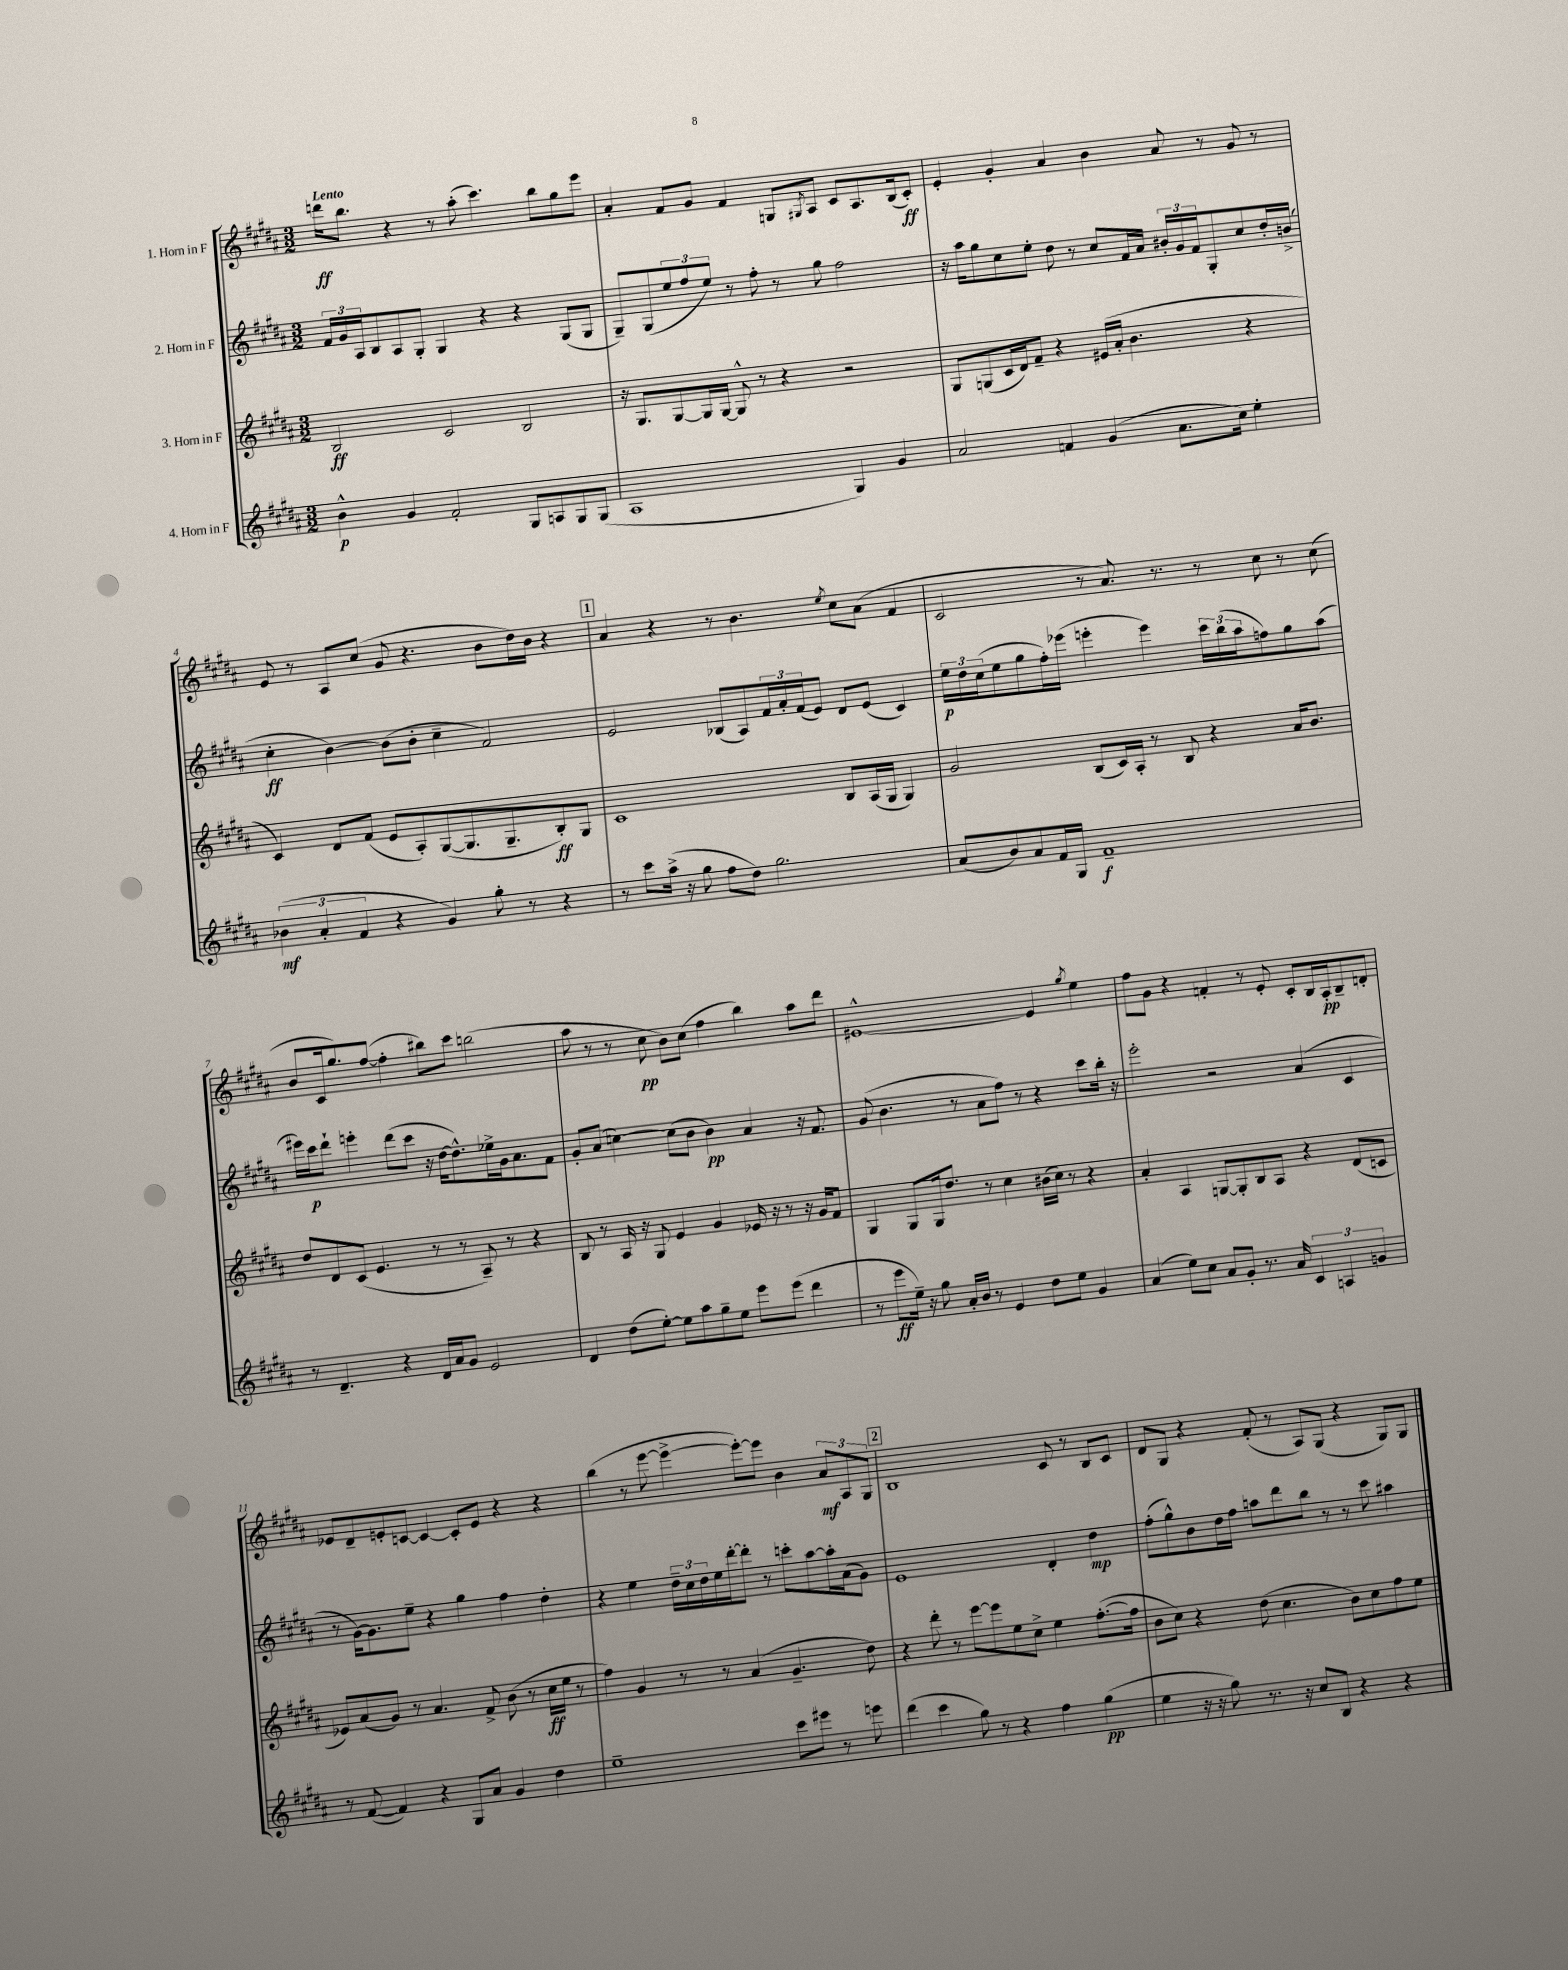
<<
\new StaffGroup <<
\new Staff = "s0" \with { instrumentName = "1. Horn in F" } {
    \clef treble \key b \major \numericTimeSignature \time 3/2 \tempo "Lento"
    d'''16\ff b''8. r4 r8 ais''8-.( cis'''4.) b''8 gis''8 e'''8 |
    ais'4-. fis'8 gis'8 fis'4 g8 \acciaccatura { gis8 } ais8 cis'8 ais8. b16( cis'8-.\ff) |
    e'4-. gis'4-. ais'4 b'4 ais'8 r8 gis'8 r8 |
    e'8 r8 ais8 cis''8( gis'8 r4. b'8 dis''16) b'16 r4 |
    \mark \markup { \box "1" } ais'4 r4 r8 b'4. \acciaccatura { e''8 } cis''8 ais'8( fis'4 |
    cis'2 r8 ais'8.) r8. r8 cis''8 r8 cis''8( |
    b'8 cis'16 gis''8.) fis''8~( fis''4-. bis''8) cis'''8 b''2( |
    ais''8 r8 r8 cis''8\pp b'8) cis''8( fis''4 b''4) ais''8 dis'''8 |
    eis'1~-^ eis'4 \acciaccatura { gis''8 } e''4 |
    fis''8 gis'8 r4 f'4-. r8 e'8-. cis'8-. b16 ais16-.\pp b8-- d'8-. |
    ees'8 dis'8-- e'8-. c'8~ c'4~ c'8-. e'8 r4 r4 |
    b''4( r8 e'''8~ e'''4~-> e'''8~-.) e'''8 b'4 \tuplet 3/2 { ais'8\mf ais8 gis8 } |
    \mark \markup { \box "2" } b1 cis'8 r8 b8 cis'8 |
    dis'8 gis8 r4 fis'8-.( r8 ais8) gis8( r4 gis8) gis8 \bar "|." |
}
\new Staff = "s1" \with { instrumentName = "2. Horn in F" } {
    \clef treble \key b \major \numericTimeSignature \time 3/2
    \tuplet 3/2 { fis'16 gis'16 ais16 } b8 ais8 gis8-. gis4 r4 r4 gis8( gis8 |
    gis8--) gis8( \tuplet 3/2 { e''8 fis''8 e''8) } r8 fis''8-. r8 gis''8 fis''2 |
    r16 ais''16 gis''8 cis''8 e''8-. dis''8 r8 cis''8 fis'16 ais'16 \tuplet 3/2 { bis'16-. gis'16 fis'16 } gis8-. cis''8 dis''16-. b'16->( |
    cis''4-.\ff b'4~) b'8( b'8-. cis''4-- fis'2) |
    \mark \markup { \box "1" } e'2 bes8( ais8) \tuplet 3/2 { fis'16 ais'16-. fis'16( } e'8) dis'8 e'8( cis'4) |
    \tuplet 3/2 { e''16\p dis''16 cis''16( } e''8 gis''8 fis''16-.) ees'''16( e'''4-. e'''4) \tuplet 3/2 { cis'''16 b''16( ais''16 } f''8) gis''8 ais''8( |
    eis'''16) cis'''16\p dis'''8-! e'''4-. dis'''8( cis'''8 r16 dis''16~ dis''8.-^) ees''16-> gis'16 ais'8. fis'8 |
    gis'8-. ais'8( c''4~) c''8( b'8 b'4\pp) ais'4 r16 fis'8. |
    gis'8( b'4. r8 ais'8 fis''8) r8 r4 cis'''8 b''16-. r16 |
    e'''2-. r2 ais'4( cis'4 |
    r8 gis'16~) gis'8. e''8-- r4 gis''4 fis''4 dis''4-. |
    r4 e''4 \tuplet 3/2 { dis''16-- cis''16 dis''16 } e''16 dis'''16~-. dis'''8-. r8 c'''8-. ais''8~ ais''16-. ais'16( gis'8) |
    \mark \markup { \box "2" } e'1 dis'4-. dis''4\mp |
    fis''8-.( gis''8-^) b'8 dis''16 fis''16 a''8 dis'''8 b''8 r8 r8 cis'''8 ais''4 \bar "|." |
}
\new Staff = "s2" \with { instrumentName = "3. Horn in F" } {
    \clef treble \key b \major \numericTimeSignature \time 3/2
    b2\ff cis'2 b2 |
    r16 gis8. gis8~ gis16 gis16~ gis8-^ r8 r4 r2 |
    gis8 g8( cis'16 dis'16) fis'8-- r4 eis'16( ais'16-. b'4. r4 |
    cis'4) dis'8 fis'8( e'8 ais8-.) gis8~( gis8. gis8.-- b8-.\ff) gis8 |
    \mark \markup { \box "1" } cis'1 b8 ais16( gis16 gis4) |
    gis'2 b8( cis'16) ais16-. r8 b8 r4 ais'16 b'8. |
    dis''8 dis'8 cis'8( e'4. r8 r8 ais8--) r8 r4 |
    b8 r8 ais16 r16 gis8 e'4 gis'4 ees'16 r16 r8 r16 gis'16 fis'8 |
    gis4 gis8 gis16 dis''8. r8 cis''4 bis'16( cis''16) r8 r4 |
    ais'4-. ais4 g8~ g8-. b8 ais8 r4 dis'8( c'8 |
    ees'8) ais'8( gis'8) r8 ais'4. fis'8-> b'8( r8 cis''16\ff e''16 r8 |
    fis''4) gis'4 r8 r8 ais'4( gis'4.-- dis''8) |
    \mark \markup { \box "2" } r4 dis'''8-. r8 e'''8~ e'''8 e''8 cis''8-> e''4 fis''8.~-.( fis''16 |
    b'8 cis''8) r4 dis''8( cis''4. b'8) cis''8 fis''8 e''8 \bar "|." |
}
\new Staff = "s3" \with { instrumentName = "4. Horn in F" } {
    \clef treble \key b \major \numericTimeSignature \time 3/2
    b'4-^\p gis'4 fis'2-. gis8 a8 gis8 gis8( |
    ais1 gis4) gis'4 |
    ais'2 f'4 gis'4( ais'8. cis''16) e''4-. |
    \tuplet 3/2 { bes'4\mf( ais'4-. fis'4 } r4 gis'4) gis''8-. r8 r4 |
    \mark \markup { \box "1" } r8 cis'''8 ais''16->( r16 gis''8 fis''8 dis''8) gis''2. |
    ais'8( b'8) ais'8 fis'16 gis16 fis'1--\f |
    r8 dis'4.-- r4 dis'16 ais'16 gis'8 e'2 |
    dis'4 dis''8( e''8~-.) e''8 ais''8 gis''8-- e''8 e'''8 e'''8( dis'''4 |
    r8 e'''8\ff e''16--) r16 gis''8 ais'16-. b'16 r8 e'4 dis''8 e''8 gis'4 |
    ais'4( e''8) cis''8 ais'8 gis'8-. r8. ais'16 \tuplet 3/2 { cis'4 a4 g'4 } |
    r8 fis'8~( fis'4) r4 gis8 ais'8 gis'4 dis''4 |
    e''1-- cis'''8 eis'''8 r8 e'''8 |
    \mark \markup { \box "2" } dis'''4( cis'''4 gis''8) r8 r4 fis''4 gis''4\pp( |
    e''4 r16 r16 gis''8) r8. r16 cis''8 b8 r4 r4 \bar "|." |
}
>>
>>
